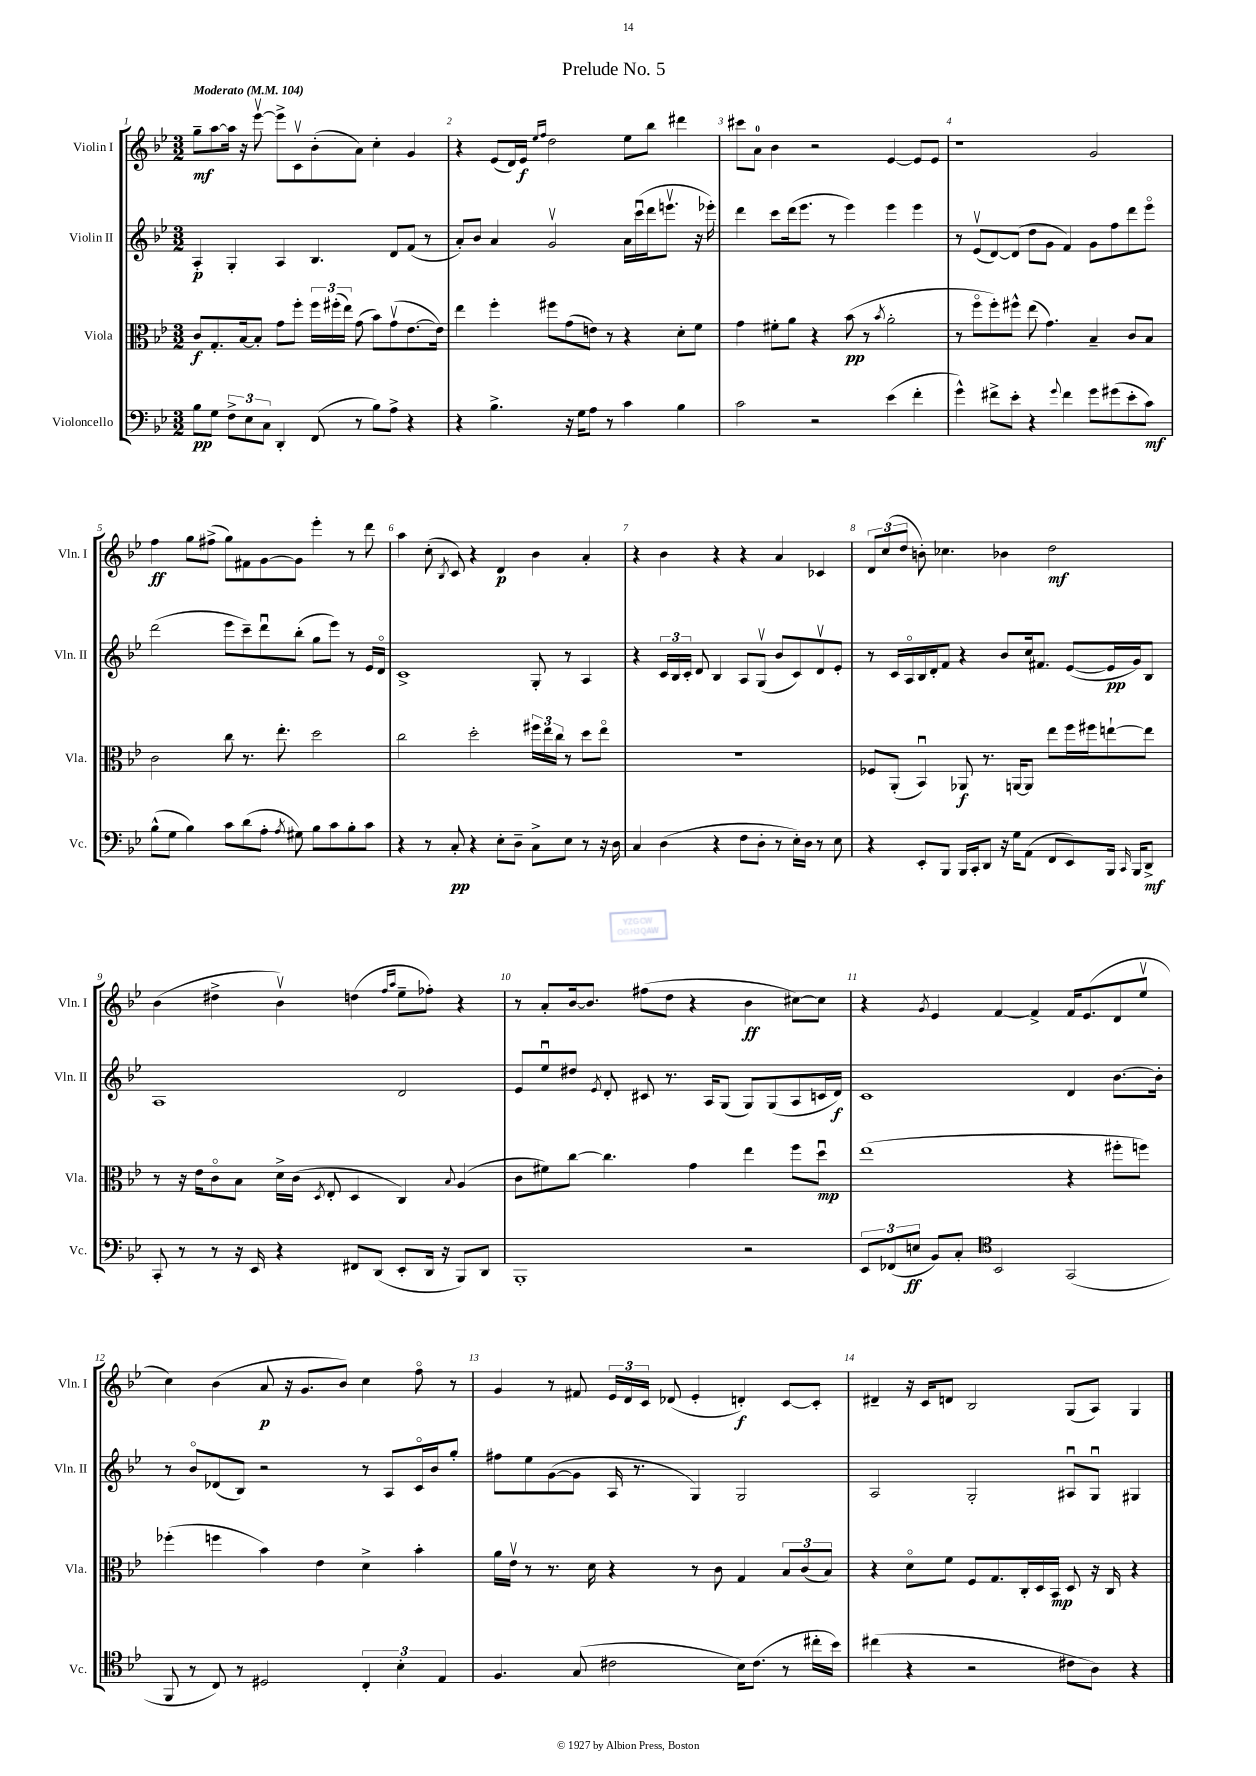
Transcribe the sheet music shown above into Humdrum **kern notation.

**kern	**kern	**kern	**kern
*staff4	*staff3	*staff2	*staff1
*clefF4	*clefC3	*clefG2	*clefG2
*k[b-e-]	*k[b-e-]	*k[b-e-]	*k[b-e-]
*M3/2	*M3/2	*M3/2	*M3/2
*MM104	*MM104	*MM104	*MM104
8B-\L	8c/L	4A'/	8gg~\L
8G\J	8.G'/	.	[8aa\
12F^\L	.	4G'/	16aa\]Jk
.	[16B-/k	.	16r
12E-\	.	.	.
.	8B-'/]J	.	[8eee-v\
12C\J	.	.	.
4DD'/	8g\L	4A/	8eee-^\]L
.	8ff'\J	.	8cv\
(8FF/	24ff\LL	4.B-/	(8b-'\
.	(24ff#'\	.	.
.	24ee-\JJ)	.	.
8r	(8g\	.	8a\J)
8B-\L)	8b-\L)	.	4cc'\
8A^\J	(8gv\	8d/L	.
4r	[8.e-\	(8f/J	4g/
.	.	8r	.
.	16e-\]Jk)	.	.
=	=	=	=
4r	4ee-\	8a'/L)	4r
.	.	8b-/J	.
4.B-^\	4ff'\	4a/	(8e-/L
.	.	.	16d/L)
.	.	.	16e-/JJ
.	.	.	16qqee-/LL
.	.	.	16qqff/JJ
.	8ff#\L	2gv/	2dd\
16r	(8g\	.	.
16G\LK	.	.	.
8A\J	8e\J)	.	.
8r	8r	.	.
4c\	4r	16a\LL	8ee-\L
.	.	(16cccu\	.
.	.	16ddd\J	8bb-\J
.	.	8.eeev\J	.
4B-\	8d'\L	.	4ddd#\
.	8f\J	16r	.
.	.	16eee-'\)	.
=	=	=	=
2c\	4g\	4ddd\	8ccc#\L
.	.	.	8a\J
.	8f#'\L	8ccc\L	4b-\
.	8a\J	(16ddd\k	.
.	.	8.eee-\J	.
2r	4r	.	2r
.	.	8r	.
.	(8b-\	4eee-\)	.
.	8r	.	.
.	8qb-/	.	.
(4e-\	2a'\	4eee-\	[4e-/
4f'\	.	4eee-\	8e-/]L
.	.	.	8e-/J
=	=	=	=
4g^^\)	8r	8r	1r
.	8ffo\L	(8e-v/L	.
8f#^\L	8ff'\)	[8d/)	.
8e-'\J	8ff#^^\J	(8d/]J	.
4r	(8ee-\	8dd\L	.
.	4.g\)	8g\J	.
8qqg/	.	.	.
4f#\	.	4f/)	.
8g\L	4B-~/	8g\L	2g/
(8g#\	.	8ff\	.
8e-'\	8c/L	8ddd\	.
8c\J)	8B-/J	8eee-o\J	.
=	=	=	=
(8B-^^\L	2c\	(2ddd\	4ff\
8G\J	.	.	.
4B-\)	.	.	8gg\L
.	.	.	(8ff#^\J
8c\L	8cc\	8eee-\L	8gg\L)
(8d\	8.r	8ccc~\)	8f#\
8A'\J	.	8dddu\	[8g\
.	8.ee-'\	.	.
8qA/	.	.	.
8G#\)	.	(8bb-'\J	8g\]J
8B-\L	2dd\	8gg\L	4eee-'\
8c\	.	8eee-\J)	.
8B-'\	.	8r	8r
8c\J	.	16e-/LL	8ddd\
.	.	16do/JJ	.
=	=	=	=
4r	2cc\	1c^	4aa\
8r	.	.	(8cc'\
.	.	.	8qB-/
8C'/	.	.	8c/)
4r	2dd'\	.	4r
8E-'\L	.	.	4d/
8D~\J	.	.	.
8C^\L	24ff#\LL	8G'/	4b-\
.	24ee-\	.	.
.	24cc\JJ	.	.
8E-\J	8r	8r	.
8r	8dd\L	4A/	4a'/
16r	8ee-o\J	.	.
16D\	.	.	.
=	=	=	=
4C/	1.r	4r	4r
(4D\	.	24c/LL	4b-\
.	.	24B-/	.
.	.	24c'/JJ	.
.	.	8d/	.
4r	.	4B-/	4r
8F\L	.	8A/L	4r
8D'\J	.	(8Gv/J	.
8r	.	8b-/L	4a/
16E-'\LL)	.	8c/)	.
16D\JJ	.	.	.
8r	.	8dv/	4c-/
8E-\	.	8e-'/J	.
=	=	=	=
4r	8F-/L	8r	12d/L
.	.	.	(12cc/
.	(8AA'/J	16c/LL	.
.	.	.	12dd/J
.	.	16Ao/	.
8EE-'/L	4BB-u/)	16B-/	8b'\)
.	.	16d'/J	.
8BBB-/J	.	8f/J	4.cc-\
16BBB-/LL	8AA-/	4r	.
16CC'/J	.	.	.
8DD/J	8.r	.	.
16r	.	8b-/L	4b-\
16G\LK	[16AA/LK	.	.
(8AA\J	8AA/]J	16cc/k	.
.	.	8.f#/J	.
8FF/L	8ee-\L	.	2dd\
8EE-/)	16ff\L	([8e-/L	.
.	16ff#\J	.	.
16BBB-/Jk	[8ee`\	16e-/]L	.
16qqCC/	.	.	.
16BBB-/LK	.	16g/J)	.
8DD^/J	8ee\]J	8B-/J	.
=	=	=	=
8CC'/	8r	1A	(4b-\
8r	16r	.	.
.	16e-\LK	.	.
8r	8co\	.	4dd#^\
16r	8B-\J	.	.
16EE-/	.	.	.
4r	16d^\LL	.	4b-v\)
.	(16c\JJ	.	.
.	8qD/	.	.
.	8E-'/	.	.
8FF#/L	4D/	.	(4dd\
(8DD/J	.	.	.
.	.	.	16qqff/LL
.	.	.	16qqaa/JJ
8EE-'/L	4C/)	2d/	8ee-~\L
16DD/Jk	.	.	8ff-'\J)
16r	.	.	.
.	8qqB-/	.	.
8BBB-/L)	(4A/	.	4r
8DD/J	.	.	.
=	=	=	=
1BBB-'	8c\L	8e-/L	8r
.	8f#\)	8ee-u/	8a'/L
.	[8cc\J	8dd#/J	[16b-/k
.	.	.	8.b-/]J
.	.	8qe-/	.
.	4.cc\]	8d'/	.
.	.	8c#/	(8ff#\L
.	.	8.r	8dd\J
.	4g\	.	4r
.	.	16A/LK	.
.	.	(8G/J	.
2r	4ee-\	8G/L)	4b-\
.	.	(8G/	.
.	8ff\L	8A/	[8cc#\L)
.	8ddu\J	16c/L	8cc#\]J
.	.	16d/JJ)	.
=	=	=	=
12EE-/L	(1ee-	1c	4r
(12FF-/	.	.	.
12E/J	.	.	.
.	.	.	8qg/
8BB-/L)	.	.	4e-/
8C'/J	.	.	.
*clefC4	*	*	*
2BB-/	.	.	[4f/
.	.	.	4f^/]
(2GG/	4r	4d/	16f/LK
.	.	.	(8.e-/
.	8ff#'\L	[8.b-\L	8d/
.	8ff\J)	.	8ee-v/J
.	.	16b-'\]Jk	.
=	=	=	=
8FF/	(4ff-'\	8r	4cc\)
8r	.	8b-o/L	.
8C/)	4ff\	(8d-/	(4b-\
8r	.	8B-/J)	.
2D#/	4b-\)	2r	8a/
.	.	.	16r
.	.	.	8.g/L
.	4e-\	.	.
.	.	.	8b-/J)
6C'/	4d^\	8r	4cc\
.	.	8A/L	.
6B-'\	.	.	.
.	4b-'\	16co/L	8ffo\
.	.	16b-/J	.
6E-/	.	.	.
.	.	8gg'/J	8r
=	=	=	=
4.F/	16a\LL	8ff#\L	4g/
.	16e-v\JJ	.	.
.	8r	8ee-\	.
.	8.r	([8g\	8r
(8G/	.	8g\]J	8f#/
.	16d\	.	.
2c#\	4r	16A/	24e-/LL
.	.	.	24d/
.	.	8.r	.
.	.	.	24c/JJ
.	.	.	(8d-/
.	8r	4G/)	4e-'/
.	8c\	.	.
16B-\LK)	4G/	2G/	4d'/)
(8.c#\J	.	.	.
8r	12B-/L	.	[8c/L
.	(12c/	.	.
16cc#'\LL	.	.	8c'/]J
.	12B-/J)	.	.
16b-\JJ)	.	.	.
=	=	=	=
(4cc#\	4r	2A/	4d#~/
4r	8do\L	.	16r
.	.	.	16c/LK
.	8f\J	.	8d/J
2r	8F/L	2G'/	2B-/
.	8.G/	.	.
.	16C'/L	.	.
.	16D/	.	.
.	16BB-/JJ	.	.
8c#\L	8D/	8A#u/L	(8G/L
8A\J)	16r	8Gu/J	8A/J)
.	16C/	.	.
4r	4r	4G#/	4G/
==	==	==	==
*-	*-	*-	*-
